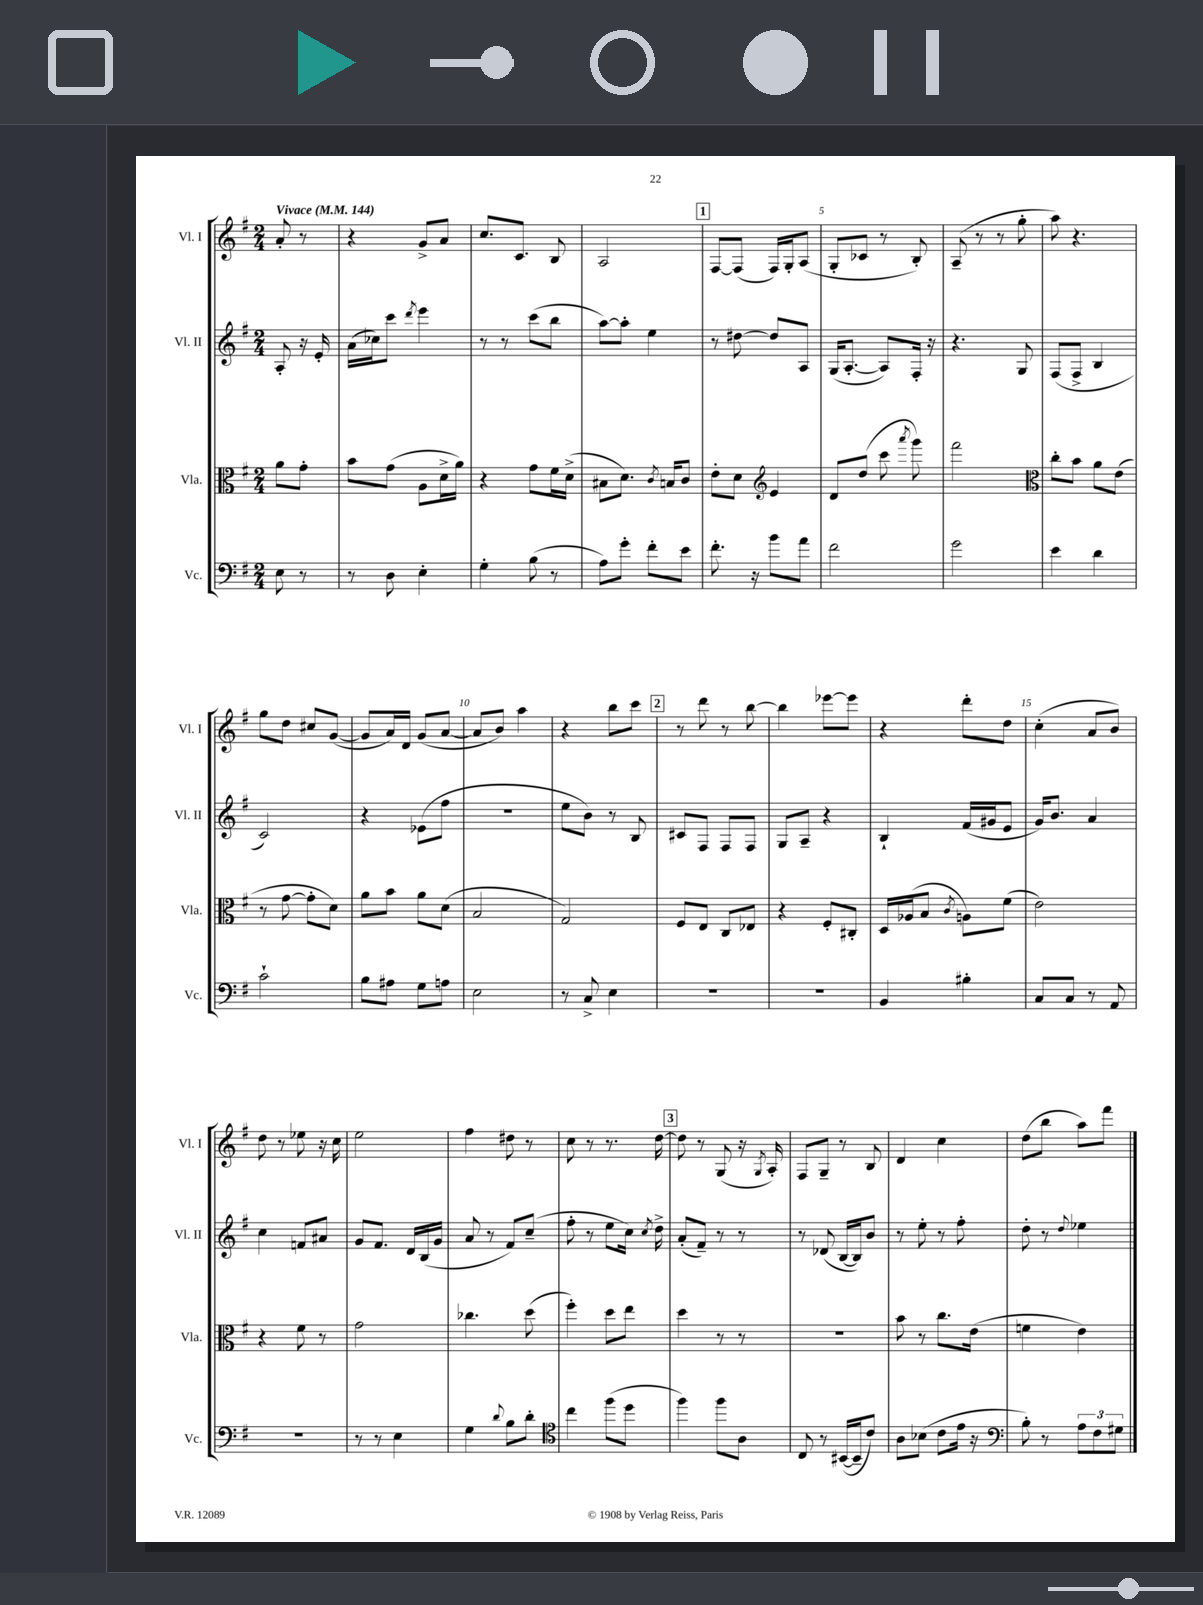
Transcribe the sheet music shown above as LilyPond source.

<<
\new StaffGroup <<
\new Staff = "s0" \with { instrumentName = "Vl. I" shortInstrumentName = "Vl. I" } {
    \clef treble \key g \major \numericTimeSignature \time 2/4 \partial 4 \tempo "Vivace" 4 = 144
    \autoBeamOff a'8-. r8 |
    r4 g'8[-> a'8] |
    c''8.[ c'8.] b8 |
    a2 |
    \mark \markup { \box "1" } fis8[~ fis8]( fis16[) g16-. a8]( |
    g8[-. ces'8] r8 b8-.) |
    a8--( r8 r8 g''8-. |
    a''8) r4. |
    g''8[ d''8] cis''8[ g'8]~( |
    g'8[ a'16) d'16] g'8[( a'8]~ |
    a'8[ b'8]) a''4 |
    r4 b''8[ c'''8] |
    \mark \markup { \box "2" } r8 d'''8 r8 b''8~ |
    b''4 ees'''8[~ ees'''8] |
    r4 d'''8[-. d''8] |
    c''4-.( a'8[ b'8]) |
    d''8 r8 ees''8 r16 c''16 |
    e''2 |
    fis''4 dis''8 r8 |
    c''8 r8 r8. d''16~ |
    \mark \markup { \box "3" } d''8 r8 g8( r16 \acciaccatura { g8 } a16-.) |
    fis8[ g8]-- r8 b8 |
    d'4 c''4 |
    d''8[( b''8] a''8[) fis'''8] \bar "|." |
}
\new Staff = "s1" \with { instrumentName = "Vl. II" shortInstrumentName = "Vl. II" } {
    \clef treble \key g \major \numericTimeSignature \time 2/4 \partial 4
    \autoBeamOff a8-. r16 e'16-. |
    a'16[( ces''16) c'''8] \acciaccatura { d'''8 } e'''4 |
    r8 r8 c'''8[( b''8] |
    a''8[~) a''8]-. e''4 |
    \mark \markup { \box "1" } r8 dis''8~ dis''8[ a8] |
    g16[( a8.]~-. a8[) fis16]-. r16 |
    r4. g8 |
    fis8[( fis8]-> b4 |
    c'2) |
    r4 ees'8[( fis''8] |
    R2 |
    e''8[ b'8]) r8 b8 |
    \mark \markup { \box "2" } cis'8[ fis8] fis8[ fis8] |
    g8[ a8]-- r4 |
    b4-! fis'16[( gis'16 e'8] |
    g'16[) b'8.] a'4 |
    c''4 f'8[ ais'8] |
    g'8[ fis'8.] d'16[ b16( g'16] |
    a'8 r8 fis'8[) c''8]--( |
    fis''8-. r8 e''8[ c''16]) \acciaccatura { c''8 } d''16-> |
    \mark \markup { \box "3" } a'8[-.( fis'8]--) r8 r8 |
    r8 des'8( b16[~ b16) b'8] |
    r8 e''8-. r8 fis''8-. |
    d''8-. r8 \appoggiatura { d''8 } ees''4 \bar "|." |
}
\new Staff = "s2" \with { instrumentName = "Vla." shortInstrumentName = "Vla." } {
    \clef alto \key g \major \numericTimeSignature \time 2/4 \partial 4
    \autoBeamOff a'8[ g'8]-. |
    b'8[ g'8]( a8[ d'16-> a'16]) |
    r4 g'8[ fis'16 d'16]->( |
    bis8[ d'8.]) \acciaccatura { c'8 } b16[ c'8] |
    \mark \markup { \box "1" } e'8[-. d'8] \clef treble e'4 |
    d'8[ d''8]( c'''8 \acciaccatura { a'''8 } g'''8) |
    fis'''2 |
    \clef alto c''8[-. b'8] a'8[ e'8]( |
    r8 g'8~ g'8[-. d'8]) |
    a'8[ b'8] a'8[ d'8]( |
    b2 |
    g2) |
    \mark \markup { \box "2" } fis8[ e8] c8[ ees8] |
    r4 fis8[-. cis8]-. |
    d16[ aes16( b8] \acciaccatura { c'8 } a8[) fis'8]( |
    e'2) |
    r4 fis'8 r8 |
    g'2 |
    ces''4. d''8( |
    fis''4-.) d''8[ e''8] |
    \mark \markup { \box "3" } d''4 r8 r8 |
    R2 |
    b'8 r8 c''8.[ e'16]( |
    f'4 e'4) \bar "|." |
}
\new Staff = "s3" \with { instrumentName = "Vc." shortInstrumentName = "Vc." } {
    \clef bass \key g \major \numericTimeSignature \time 2/4 \partial 4
    \autoBeamOff e8 r8 |
    r8 d8 e4-. |
    g4-. b8( r8 |
    a8[) g'8]-. fis'8[-. e'8] |
    \mark \markup { \box "1" } fis'8.-. r16 b'8[ a'8] |
    fis'2 |
    g'2 |
    e'4 d'4 |
    c'2-! |
    b8[ ais8] g8[ a8] |
    e2 |
    r8 c8-> e4 |
    \mark \markup { \box "2" } R2 |
    R2 |
    b,4 bis4-. |
    c8[ c8] r8 a,8 |
    R2 |
    r8 r8 e4 |
    g4 \appoggiatura { d'8 } b8[ d'8]-. |
    \clef tenor c''4 fis''8[( d''8] |
    \mark \markup { \box "3" } fis''4) fis''8[ a8] |
    c8 r8 bis,16[~( bis,16-- c'8]) |
    a8[ bes8]( c'8[ e'16] r16 |
    \clef bass b8-.) r8 \tuplet 3/2 { a8[ fis8 gis8] } \bar "|." |
}
>>
>>
\layout { \context { \Score \override BarNumber.break-visibility = ##(#f #t #t) barNumberVisibility = #(every-nth-bar-number-visible 5) } }
